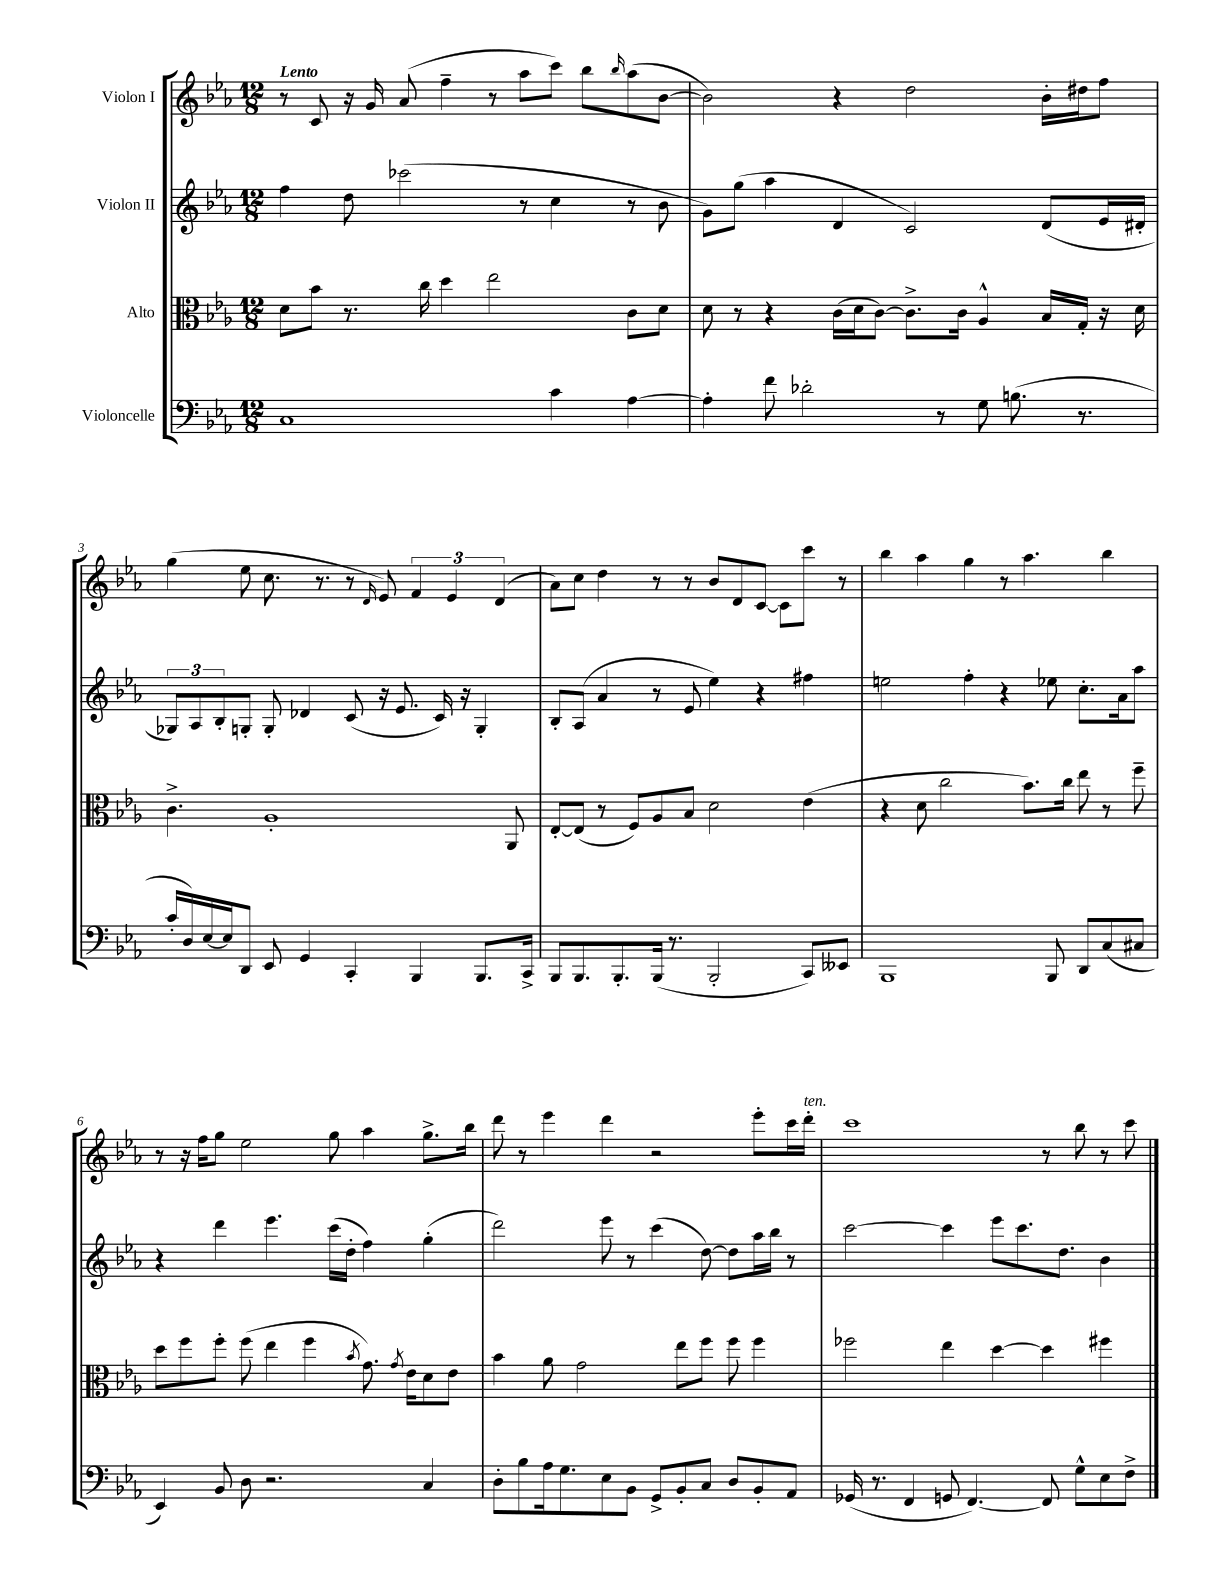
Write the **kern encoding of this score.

**kern	**kern	**kern	**kern
*staff4	*staff3	*staff2	*staff1
*clefF4	*clefC3	*clefG2	*clefG2
*k[b-e-a-]	*k[b-e-a-]	*k[b-e-a-]	*k[b-e-a-]
*M12/8	*M12/8	*M12/8	*M12/8
1C	8d\L	4ff\	8r
.	8b-\J	.	8c/
.	8.r	8dd\	16r
.	.	.	16g/
.	.	(2ccc-\	(8a-/
.	16cc\	.	.
.	4dd\	.	4ff~\
.	2ee-\	.	8r
.	.	8r	8aa-\L
4c\	.	4cc\	8ccc\J)
.	.	.	8bb-\L
.	.	.	16qqbb-/
[4A-\	8c\L	8r	(8aa-\
.	8d\J	8b-\	[8b-\J
=	=	=	=
4A-'\]	8d\	8g\L)	2b-\])
.	8r	(8gg\J	.
8f\	4r	4aa-\	.
2d-'\	.	.	.
.	(16c\LL	4d/	4r
.	16d\J	.	.
.	[8c\J)	.	.
.	8.c^\]L	2c/)	2dd\
8r	.	.	.
.	16c\Jk	.	.
8G\	4A-^^/	.	.
(8.B\	.	.	.
.	16B-/LL	(8d/L	16b-'\LL
8.r	16G'/JJ	.	16dd#\J
.	16r	16e-/L	8ff\J
.	16d\	16d#'/JJ	.
=	=	=	=
16c'/LL	4.c^\	12G-/L)	(4gg\
16D/)	.	.	.
.	.	12A-/	.
[16E-/	.	.	.
.	.	12B-'/	.
16E-/]J	.	.	.
8DD/J	.	8G'/J	8ee-\
8EE-/	1A-'	8G'/	8.cc\
4GG/	.	4d-/	.
.	.	.	8.r
4CC'/	.	(8c/	8r
.	.	.	16qqd/
.	.	16r	8e-/)
.	.	8.e-/	.
4BBB-/	.	.	6f/
.	.	16c/)	.
.	.	.	6e-/
.	.	16r	.
8.BBB-/L	.	4G'/	.
.	.	.	(6d/
.	8AA-/	.	.
16CC^/Jk	.	.	.
=	=	=	=
8BBB-/L	[8E-'/L	8B-'/L	8a-\L)
8.BBB-/	(8E-/]J	(8A-/J	8cc\J
.	8r	4a-/	4dd\
8.BBB-'/	.	.	.
.	8F/L)	.	.
(16BBB-/Jk	8A-/	8r	8r
8.r	.	.	.
.	8B-/J	8e-/	8r
2BBB-'/	2d\	4ee-\)	8b-/L
.	.	.	8d/
.	.	4r	[8c/J
.	.	.	8c\]L
8CC/L)	(4e-\	4ff#\	8ccc\J
8EE--/J	.	.	8r
=	=	=	=
1BBB-	4r	2ee\	4bb-\
.	8d\	.	4aa-\
.	2cc\	.	.
.	.	4ff'\	4gg\
.	.	4r	8r
.	8.b-\L)	.	4.aa-\
8BBB-/	.	8ee-\	.
.	16cc\Jk	.	.
8DD/L	8ee-\	8.cc'\L	.
(8C/	8r	.	4bb-\
.	.	16a-\k	.
8C#/J	8ff~\	8aa-\J	.
=	=	=	=
4EE-/)	8dd\L	4r	8r
.	8ff\	.	16r
.	.	.	16ff\LK
8BB-/	8ff'\J	4ddd\	8gg\J
8D\	(8ff\	.	2ee-\
2.r	4ee-\	4.eee-\	.
.	4ff\	.	.
.	.	(16ccc\LL	8gg\
.	.	16dd'\JJ	.
.	8qb-/	.	.
.	8.g\)	4ff\)	4aa-\
.	8qg/	.	.
.	16e-\LK	.	.
4C/	8d\	(4gg'\	8.gg^\L
.	8e-\J	.	.
.	.	.	16bb-\Jk
=	=	=	=
8D'\L	4b-\	2ddd\)	8ddd\
8B-\	.	.	8r
16A-\k	8a-\	.	4eee-\
8.G\	.	.	.
.	2g\	.	.
8E-\	.	8eee-\	4ddd\
8BB-\J	.	8r	.
8GG^/L	.	(4ccc\	2r
8BB-'/	8ee-\L	.	.
8C/J	8ff\J	[8dd\)	.
8D/L	8ff\	8dd\]L	.
8BB-'/	4ff\	16aa-\L	8eee-'\L
.	.	16bb-\JJ	.
8AA-/J	.	8r	16ccc\L
.	.	.	16ddd'\JJ
=	=	=	=
(16GG-/	2ff-\	[2ccc\	1ccc
8.r	.	.	.
4FF/	.	.	.
8GG/	4ee-\	4ccc\]	.
[4.FF/)	.	.	.
.	[4dd\	8eee-\L	.
.	.	8.ccc\	.
8FF/]	4dd\]	.	8r
.	.	8.dd\J	.
8G^^\L	.	.	8bb-\
8E-\	4ff#\	4b-\	8r
8F^\J	.	.	8ccc\
==	==	==	==
*-	*-	*-	*-
